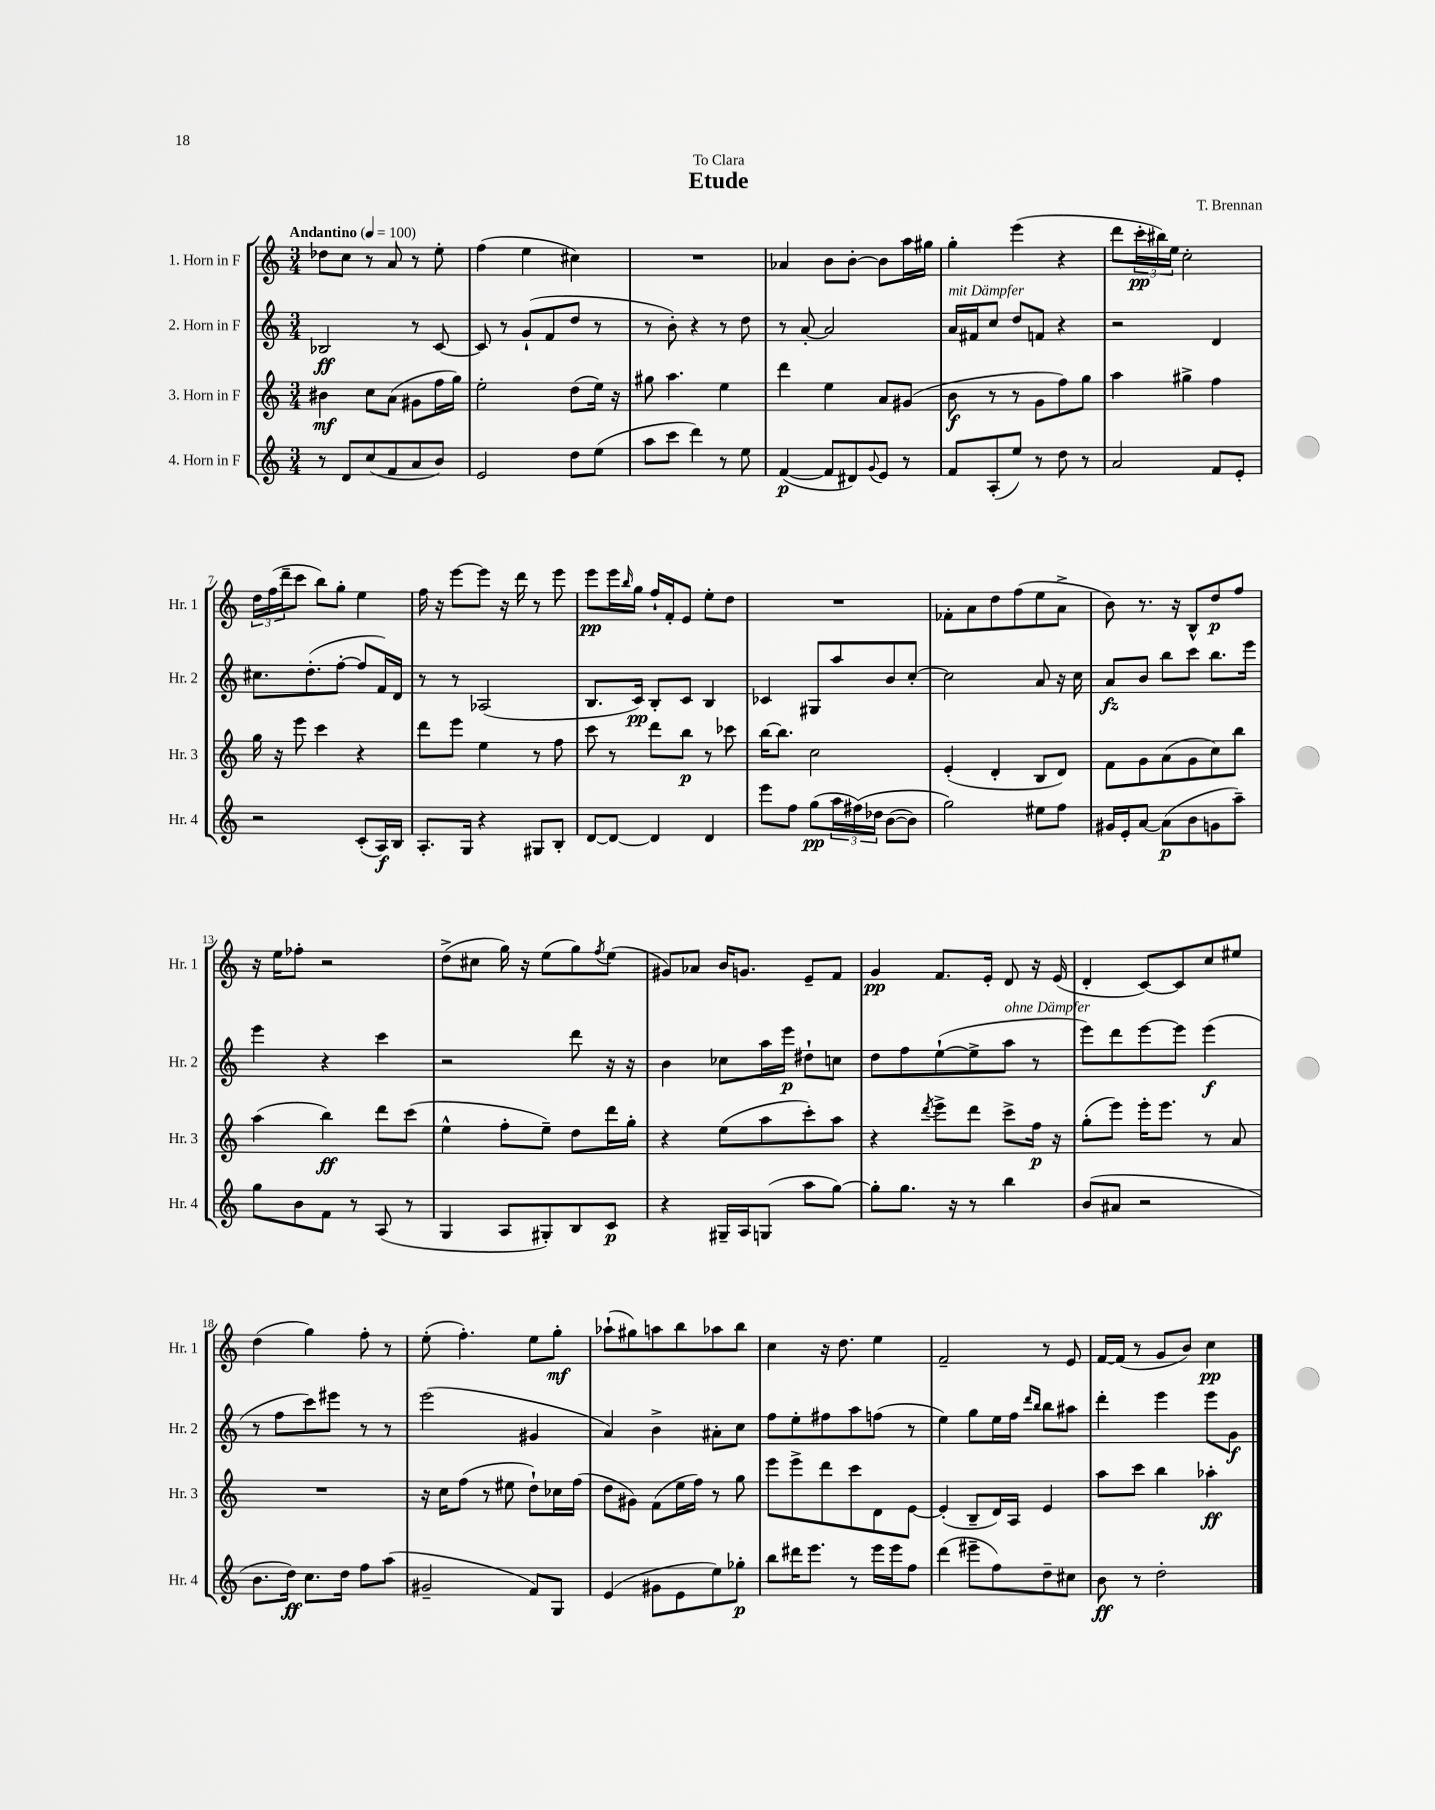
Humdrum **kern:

**kern	**dynam	**kern	**dynam	**kern	**dynam	**kern	**dynam
*part4	*part4	*part3	*part3	*part2	*part2	*part1	*part1
*staff4	*staff4	*staff3	*staff3	*staff2	*staff2	*staff1	*staff1
*I"4. Horn in F	*	*I"3. Horn in F	*	*I"2. Horn in F	*	*I"1. Horn in F	*
*I'Hr. 4	*	*I'Hr. 3	*	*I'Hr. 2	*	*I'Hr. 1	*
*clefG2	*	*clefG2	*	*clefG2	*	*clefG2	*
*k[]	*	*k[]	*	*k[]	*	*k[]	*
*M3/4	*	*M3/4	*	*M3/4	*	*M3/4	*
*MM100	*	*MM100	*	*MM100	*	*MM100	*
=1	=1	=1	=1	=1	=1	=1	=1
!	!	!	!	!	!	!LO:TX:a:B:t=Andantino	!
8r	.	4b#X\	mf	2B-X/	ff	8dd-X\L	.
8d/L	.	.	.	.	.	8cc\J	.
(8cc/	.	8cc\L	.	.	.	8r	.
8f/	.	(8a\J	.	.	.	8a/	.
8a/	.	8g#X\L	.	8r	.	8r	.
8b/J)	.	16ff\L	.	[8c/	.	8ee'\	.
.	.	16gg\JJ)	.	.	.	.	.
=2	=2	=2	=2	=2	=2	=2	=2
2e/	.	2ee'\	.	8c/]	.	(4ff\	.
.	.	.	.	8r	.	.	.
.	.	.	.	(8g`/L	.	4ee\	.
.	.	.	.	8f/	.	.	.
8dd\L	.	(8dd\L	.	8dd/J	.	4cc#X\)	.
(8ee\J	.	16ee\Jk)	.	8r	.	.	.
.	.	16r	.	.	.	.	.
=3	=3	=3	=3	=3	=3	=3	=3
8aa\L	.	8gg#X\	.	8r	.	2.r	.
8ccc\J	.	4.aa\	.	8b'\)	.	.	.
4ddd\)	.	.	.	4r	.	.	.
8r	.	4ee\	.	8r	.	.	.
8ee\	.	.	.	8dd\	.	.	.
=4	=4	=4	=4	=4	=4	=4	=4
([4f/	p	4ddd\	.	8r	.	4a-X/	.
.	.	.	.	[8a'/	.	.	.
8f/L]	.	4ee\	.	2a/]	.	8b\L	.
8d#X/)	.	.	.	.	.	[8b'\J	.
8qqg/	.	.	.	.	.	.	.
8e/J	.	8a/L	.	.	.	8b\L]	.
8r	.	(8g#X/J	.	.	.	16aa\L	.
.	.	.	.	.	.	16gg#X\JJ	.
=5	=5	=5	=5	=5	=5	=5	=5
!	!	!	!	!LO:TX:a:i:t=mit Dämpfer	!	!	!
8f/L	.	8b\	f	16a/LL	.	4gg'\	.
.	.	.	.	16f#X/J	.	.	.
(8A'/	.	8r	.	8cc/J	.	.	.
8ee/J)	.	8r	.	8dd/L	.	(4eee\	.
8r	.	8g\L	.	8fn/J	.	.	.
8dd\	.	8ff\)	.	4r	.	4r	.
8r	.	8gg\J	.	.	.	.	.
=6	=6	=6	=6	=6	=6	=6	=6
2a/	.	4aa\	.	2r	.	8ddd\L	.
.	.	.	.	.	.	24ccc'\L	pp
.	.	.	.	.	.	24bb#X\)	.
.	.	.	.	.	.	24ee\JJ	.
.	.	4gg#X^\	.	.	.	2cc'\	.
8f/L	.	4ff\	.	4d/	.	.	.
8e'/J	.	.	.	.	.	.	.
!!LO:LB:g=z
=7	=7	=7	=7	=7	=7	=7	=7
2r	.	16gg\	.	8.cc#X\L	.	24dd\LL	.
.	.	.	.	.	.	(24ff\	.
.	.	16r	.	.	.	.	.
.	.	.	.	.	.	24ddd~\J	.
.	.	8eee\	.	.	.	8ccc\J	.
.	.	.	.	(8.dd'\	.	.	.
.	.	4ccc\	.	.	.	8bb\L)	.
.	.	.	.	[8ff'\J	.	8gg'\J	.
(8c'/L	.	4r	.	8ff/L]	.	4ee\	.
16A/L)	f	.	.	16f/L)	.	.	.
16B/JJ	.	.	.	16d/JJ	.	.	.
=8	=8	=8	=8	=8	=8	=8	=8
8.A'/L	.	8ddd\L	.	8r	.	16ff\	.
.	.	.	.	.	.	16r	.
.	.	8eee\J	.	8r	.	[8eee\L	.
16G/Jk	.	.	.	.	.	.	.
4r	.	4ee\	.	(2A-X/	.	8eee\J]	.
.	.	.	.	.	.	16r	.
.	.	.	.	.	.	16ddd\	.
8G#X/L	.	8r	.	.	.	8r	.
8B'/J	.	8ff\	.	.	.	8eee\	.
=9	=9	=9	=9	=9	=9	=9	=9
[8d/L	.	8ccc\	.	8.B/L	.	8eee\L	pp
8d/J_	.	8r	.	.	.	16eee\L	.
.	.	.	.	.	.	16qqbb/	.
.	.	.	.	16c/Jk)	pp	16gg\JJ	.
4d/]	.	8ddd\L	.	8B'/L	.	16ff`/LL	.
.	.	.	.	.	.	16f'/J	.
.	.	8bb\J	p	8c/J	.	8e/J	.
4d/	.	8r	.	4B/	.	8ee'\L	.
.	.	8ccc-X\	.	.	.	8dd\J	.
=10	=10	=10	=10	=10	=10	=10	=10
8eee\L	.	[16bb\KL	.	4c-X/	.	2.r	.
.	.	8.bb\J]	.	.	.	.	.
8ff\J	.	.	.	.	.	.	.
(8gg\L	pp	2cc\	.	8G#X/L	.	.	.
24aa\L	.	.	.	8aa/	.	.	.
(24ff#X\)	.	.	.	.	.	.	.
24dd-X\JJ	.	.	.	.	.	.	.
([8b\L	.	.	.	8b/	.	.	.
8b\J])	.	.	.	[8cc'/J	.	.	.
=11	=11	=11	=11	=11	=11	=11	=11
2gg\)	.	(4e'/	.	2cc\]	.	8f-X'\L	.
.	.	.	.	.	.	8a\	.
.	.	4d'/	.	.	.	8dd\	.
.	.	.	.	.	.	(8ff\	.
8ee#X\L	.	8B/L	.	8a/	.	8ee\	.
8ff\J	.	8d/J)	.	16r	.	8a^\J	.
.	.	.	.	16cc\	.	.	.
=12	=12	=12	=12	=12	=12	=12	=12
16g#X/LL	.	8f\L	.	8a/L	fz	8b\)	.
16e'/J	.	.	.	.	.	.	.
[8a/J	.	8g\	.	8b/J	.	8.r	.
(8a\L]	p	(8a\	.	8bb\L	.	.	.
.	.	.	.	.	.	16r	.
8b\	.	8g\	.	8ccc\J	.	8B^^/L	.
8gn\	.	8cc\)	.	8.bb\L	.	8dd/	p
8aa~\J)	.	8bb\J	.	.	.	8ff/J	.
.	.	.	.	16eee\Jk	.	.	.
!!LO:LB:g=z
=13	=13	=13	=13	=13	=13	=13	=13
8gg\L	.	(4aa\	.	4eee\	.	16r	.
.	.	.	.	.	.	16ee\KL	.
8b\	.	.	.	.	.	8ff-X'\J	.
8f\J	.	4bb\)	ff	4r	.	2r	.
8r	.	.	.	.	.	.	.
(8A/	.	8ddd\L	.	4ccc\	.	.	.
8r	.	(8ccc\J	.	.	.	.	.
=14	=14	=14	=14	=14	=14	=14	=14
4G/	.	4ee^^\	.	2r	.	(8dd^\L	.
.	.	.	.	.	.	8cc#X\J	.
8A/L	.	8ff'\L	.	.	.	16gg\)	.
.	.	.	.	.	.	16r	.
8G#X'/)	.	8ee~\J)	.	.	.	(8ee\L	.
8B/	.	8dd\L	.	8ddd\	.	8gg\)	.
.	.	.	.	.	.	8qff/	.
8c/J	p	16ddd\L	.	16r	.	(8ee\J	.
.	.	16gg'\JJ	.	16r	.	.	.
=15	=15	=15	=15	=15	=15	=15	=15
4r	.	4r	.	4b\	.	8g#X/L)	.
.	.	.	.	.	.	8a-X/J	.
16G#X~/LL	.	(8ee\L	.	8cc-X\L	.	16b/KL	.
16A/J	.	.	.	.	.	8.gn/J	.
(8Gn/J	.	8aa\	.	16aa\L	.	.	.
.	.	.	.	16eee\JJ	p	.	.
8aa\L	.	8ccc'\)	.	8dd#X`\L	.	8e~/L	.
[8gg\J)	.	8aa\J	.	8ccn\J	.	8f/J	.
=16	=16	=16	=16	=16	=16	=16	=16
8gg'\L]	.	4r	.	8dd\L	.	4g/	pp
8.gg\J	.	.	.	8ff\	.	.	.
.	.	8qddd/	.	.	.	.	.
.	.	8eee^\L	.	([8ee`\	.	8.f/L	.
16r	.	.	.	.	.	.	.
8r	.	8ddd\J	.	8ee^\]	.	.	.
.	.	.	.	.	.	16e'/Jk	.
!	!	!	!	!LO:TX:a:i:t=ohne Dämpfer	!	!	!
4bb\	.	8ccc^\L	.	8aa\J	.	8d/	.
.	.	16ff\Jk	p	8r	.	16r	.
.	.	16r	.	.	.	(16e/	.
=17	=17	=17	=17	=17	=17	=17	=17
(8b/L	.	(8gg'\L	.	8eee\L)	.	4d'/	.
8a#X/J	.	8eee\J)	.	8ddd\	.	.	.
2r	.	16eee'\KL	.	[8eee\	.	[8c/L)	.
.	.	8.eee\J	.	.	.	.	.
.	.	.	.	8eee\J]	.	8c/]	.
.	.	8r	.	(4eee\	f	8cc/	.
.	.	8a/	.	.	.	8ee#X/J	.
!!LO:LB:g=z
=18	=18	=18	=18	=18	=18	=18	=18
8.b\L	.	2.r	.	8r	.	(4dd\	.
.	.	.	.	8ff\L	.	.	.
16dd\Jk)	ff	.	.	.	.	.	.
8.cc\L	.	.	.	8ccc\)	.	4gg\)	.
.	.	.	.	8eee#X\J	.	.	.
16dd\Jk	.	.	.	.	.	.	.
8ff\L	.	.	.	8r	.	8ff'\	.
(8aa\J	.	.	.	8r	.	8r	.
=19	=19	=19	=19	=19	=19	=19	=19
2g#X~/	.	16r	.	(2eee\	.	(8ee'\	.
.	.	16cc\KL	.	.	.	.	.
.	.	(8ff\J	.	.	.	4.ff'\)	.
.	.	8r	.	.	.	.	.
.	.	8ee#X\	.	.	.	.	.
8f/L)	.	8dd`\L)	.	4g#X/	.	8ee\L	.
8G/J	.	16cc-X\L	.	.	.	8gg'\J	mf
.	.	(16ff\JJ	.	.	.	.	.
=20	=20	=20	=20	=20	=20	=20	=20
(4e/	.	8dd\L	.	4a/)	.	(8aa-X`\L	.
.	.	8g#X\J)	.	.	.	8gg#X\)	.
8g#X\L	.	(8f\L	.	4b^\	.	8aan\	.
8e\	.	16ee\L	.	.	.	8bb\	.
.	.	16ff\JJ)	.	.	.	.	.
8ee\)	.	8r	.	8a#X'\L	.	8aa-X\	.
8gg-X'\J	p	8gg\	.	8cc\J	.	8bb\J	.
=21	=21	=21	=21	=21	=21	=21	=21
8bb\L	.	8eee\L	.	8ff\L	.	4cc\	.
16ddd#X\K	.	8eee^\	.	8ee'\	.	.	.
8.eee\J	.	.	.	.	.	.	.
.	.	8ddd\	.	8ff#X\	.	16r	.
.	.	.	.	.	.	8.dd\	.
8r	.	8ccc\	.	8aa\	.	.	.
16eee\LL	.	8d\	.	(8ffn\J	.	4ee\	.
16eee\J	.	.	.	.	.	.	.
8ff\J	.	[8e\J	.	8r	.	.	.
=22	=22	=22	=22	=22	=22	=22	=22
(4ddd\	.	(4e'/]	.	4ee\)	.	2f~/	.
8eee#X~\L	.	8B~/L	.	8gg\L	.	.	.
8ff\)	.	16d/L)	.	16ee\L	.	.	.
.	.	16A/JJ	.	16ff\JJ	.	.	.
.	.	.	.	16qqddd/LL	.	.	.
.	.	.	.	16qqbb/JJ	.	.	.
8dd~\	.	4e/	.	8bb\L	.	8r	.
8cc#X\J	.	.	.	8aa#X\J	.	8e/	.
=23	=23	=23	=23	=23	=23	=23	=23
8b\	ff	8aa\L	.	4ddd'\	.	[16f/LL	.
.	.	.	.	.	.	(16f/JJ]	.
8r	.	8ccc\J	.	.	.	8r	.
2dd'\	.	4bb\	.	4eee\	.	8g/L	.
.	.	.	.	.	.	8b/J)	.
.	.	4aa-X'\	ff	8eee\L	.	4cc\	pp
.	.	.	.	8g\J	f	.	.
==	==	==	==	==	==	==	==
*-	*-	*-	*-	*-	*-	*-	*-
